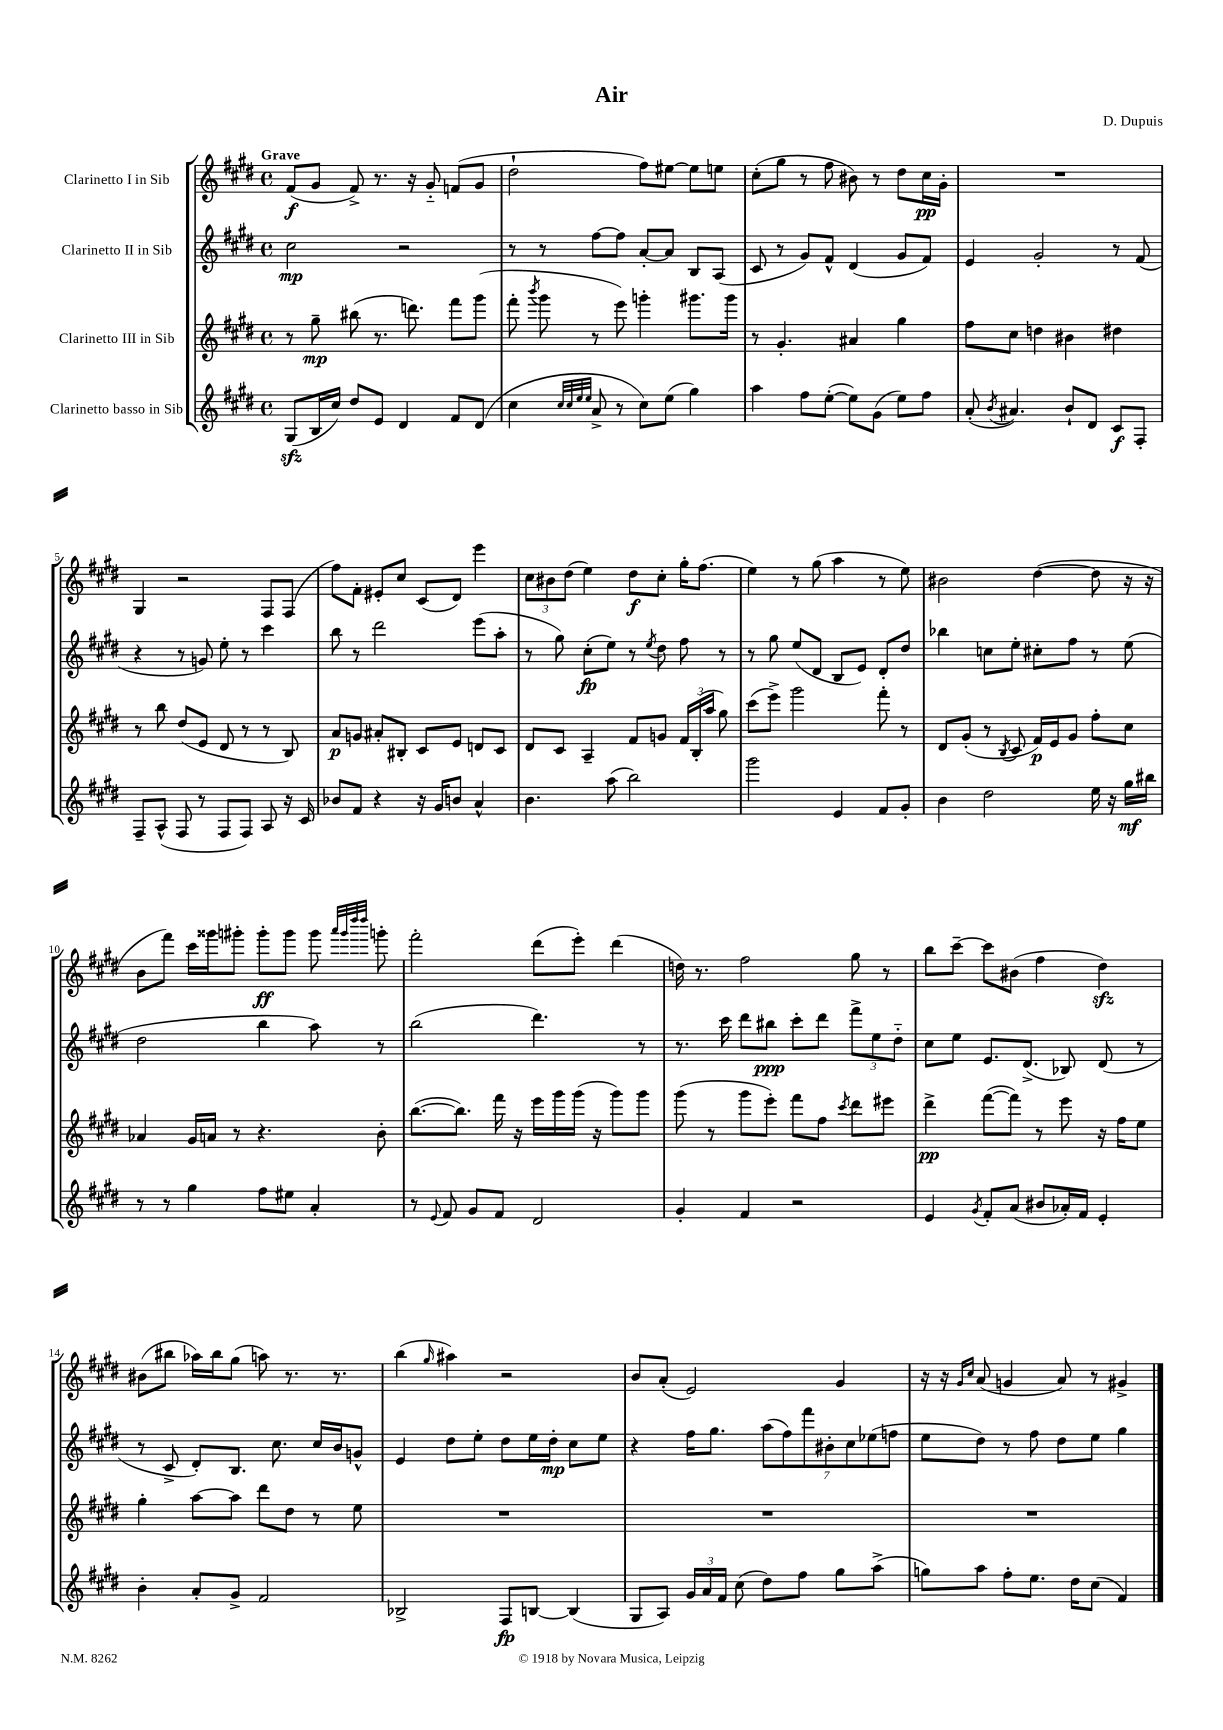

**kern	**kern	**kern	**kern
*staff4	*staff3	*staff2	*staff1
*clefG2	*clefG2	*clefG2	*clefG2
*k[f#c#g#d#]	*k[f#c#g#d#]	*k[f#c#g#d#]	*k[f#c#g#d#]
*M4/4	*M4/4	*M4/4	*M4/4
*met(c)	*met(c)	*met(c)	*met(c)
(8G#/L	8r	2cc#\	(8f#/L
16B/L	8gg#~\	.	8g#/J
16cc#/JJ)	.	.	.
8dd#/L	(8bb#\	.	8f#^/)
8e/J	8.r	.	8.r
4d#/	.	2r	.
.	8.ddd\)	.	16r
.	.	.	8g#'~/
8f#/L	8fff#\L	.	(8f/L
(8d#/J	(8ggg#\J	.	8g#/J
=	=	=	=
4cc#\	8fff#'\	8r	2dd#`\
.	8qbbb/	.	.
.	8ggg#\	8r	.
32qqcc#/LLL	.	.	.
32qqcc#/	.	.	.
32qqee/	.	.	.
32qqee/JJJ	.	.	.
8a^/	8r	[8ff#\L	.
8r	8eee\)	8ff#\]J	.
8cc#\L)	4ggg'\	[8a'/L	8ff#\L)
(8ee\J	.	8a/]J	[8ee#\J
4gg#\)	8.ggg#\L	8B/L	8ee#\]L
.	.	(8A/J	8ee\J
.	16ggg#\Jk	.	.
=	=	=	=
4aa\	8r	8c#/	(8cc#'\L
.	4.g#'/	8r	8gg#\J
8ff#\L	.	8g#/L)	8r
([8ee'\J	.	8f#^^/J	8ff#\
8ee\]L)	4a#/	(4d#/	8b#\)
(8g#\J	.	.	8r
8ee\L)	4gg#\	8g#/L	8dd#\L
8ff#\J	.	8f#/J)	16cc#\L
.	.	.	16g#'\JJ
=	=	=	=
(8a'/	8ff#\L	4e/	1r
8qb/	.	.	.
4.a#/)	8cc#\J	.	.
.	4dd\	2g#'/	.
8b`/L	4b#\	.	.
8d#/J	.	.	.
8c#/L	4dd#\	8r	.
8F#'/J	.	(8f#/	.
=	=	=	=
8F#~/L	8r	4r	4G#/
(8A^^/J	8bb\	.	.
8F#/	(8dd#/L	8r	2r
8r	8e/J	8g/)	.
8F#/L	8d#/	8ee'\	.
8F#/J)	8r	8r	.
8A/	8r	4ccc#\	8F#/L
16r	8B/)	.	(8F#/J
16c#/	.	.	.
=	=	=	=
8b-/L	8a/L	8bb\	8ff#\L)
8f#/J	8g/J	8r	8f#'\J
4r	8a#'/L	2ddd#\	8e#'/L
.	8B#'/J	.	8cc#/J
16r	8c#/L	.	(8c#/L
16g#/LK	.	.	.
8b/J	8e/J	.	8d#/J)
4a^^/	8d/L	(8eee\L	4eee\
.	8c#/J	8aa'\J	.
=	=	=	=
4.b\	8d#/L	8r	12cc#\L
.	.	.	12b#\
.	8c#/J	8gg#\)	.
.	.	.	(12dd#\J
.	4A~/	(8cc#'\L	4ee\)
(8aa\	.	8ee\J)	.
2bb\)	8f#/L	8r	8dd#\L
.	.	8qee/	.
.	8g/J	8dd#\	8cc#'\J
.	24f#/LL	8ff#\	16gg#'\LK
.	(24B'/	.	.
.	.	.	(8.ff#\J
.	24aa/JJ	.	.
.	8gg#\)	8r	.
=	=	=	=
2ggg#\	(8ccc#\L	8r	4ee\)
.	8eee^\J)	8gg#\	.
.	2ggg#\	(8ee/L	8r
.	.	8d#/J	(8gg#\
4e/	.	8B/L	4aa\
.	.	8e/J)	.
8f#/L	8fff#'\	8d#'/L	8r
8g#'/J	8r	8dd#/J	8ee\)
=	=	=	=
4b\	8d#/L	4bb-\	2b#\
.	(8g#'/J	.	.
2dd#\	8r	8cc\L	.
.	8qB/	.	.
.	8c#/	8ee'\J	.
.	16f#/LL)	8cc#'\L	([4dd#\
.	16e/J	.	.
.	8g#/J	8ff#\J	.
16ee\	8ff#'\L	8r	8dd#\]
16r	.	.	.
16gg#\LL	8cc#\J	(8ee\	16r
16bb#\JJ	.	.	16r
=	=	=	=
8r	4a-/	2dd#\	8b\L
8r	.	.	8fff#\J)
4gg#\	16g#/LL	.	16ccc#\LL
.	16a/JJ	.	16ggg##\J
.	8r	.	8ggg#'\J
8ff#\L	4.r	4bb\	8ggg#'\L
8ee#\J	.	.	8ggg#\J
4a'/	.	8aa\)	8ggg#\
.	.	.	32qqaaa/LLL
.	.	.	32qqggg#/
.	.	.	32qqdddd#/
.	.	.	32qqdddd#/JJJ
.	8b'\	8r	8ggg'\
=	=	=	=
8r	([8.bb\L	(2bb\	2fff#'\
8qqe/	.	.	.
8f#/	.	.	.
.	8.bb\]J)	.	.
8g#/L	.	.	.
8f#/J	16fff#\	.	.
.	16r	.	.
2d#/	16eee\LL	4.ddd#\)	(8ddd#\L
.	16ggg#\	.	.
.	(16ggg#\JJ	.	8eee'\J)
.	16r	.	.
.	8ggg#\L)	.	(4ddd#\
.	8ggg#\J	8r	.
=	=	=	=
4g#'/	(8ggg#\	8.r	16dd\)
.	.	.	8.r
.	8r	.	.
.	.	16ccc#\	.
4f#/	8ggg#\L	8ddd#\L	2ff#\
.	8eee'\J)	8bb#\J	.
2r	8fff#\L	8ccc#'\L	.
.	8ff#\J	8ddd#\J	.
.	8qccc#/	.	.
.	8ddd#\L	12fff#^\L	8gg#\
.	.	12ee\	.
.	8eee#\J	.	8r
.	.	12dd#'~\J	.
=	=	=	=
4e/	4ddd#^\	8cc#\L	8bb\L
.	.	8ee\J	[8ccc#~\J
8qg#/	.	.	.
8f#'/L	([8fff#\L	8.e/L	8ccc#\]L
(8a/J	8fff#\]J)	.	(8b#\J
.	.	(8.d#^/J	.
8b#/L	8r	.	4ff#\
16a-'/L)	8eee\	8B-/)	.
16f#/JJ	.	.	.
4e'/	16r	(8d#/	4dd#\)
.	16ff#\LK	.	.
.	8ee\J	8r	.
=	=	=	=
4b'\	4gg#'\	8r	(8b#\L
.	.	8c#^/	8bb#\J
8a'/L	[8aa\L	8d#'/L)	16aa-\LL)
.	.	.	16bb#\J
8g#^/J	8aa\]J	8.B/J	(8gg#\J
2f#/	8ddd#\L	.	8aa\)
.	.	8.cc#\	.
.	8dd#\J	.	8.r
.	8r	16cc#/LL	.
.	.	16b/J	8.r
.	8ee\	8g^^/J	.
=	=	=	=
2B-^/	1r	4e/	(4bb\
.	.	.	16qqgg#/
.	.	8dd#\L	4aa#\)
.	.	8ee'\J	.
8F#/L	.	8dd#\L	2r
[8B/J	.	16ee\L	.
.	.	16dd#'\JJ	.
(4B/]	.	8cc#\L	.
.	.	8ee\J	.
=	=	=	=
8G#/L	1r	4r	8b/L
8A/J)	.	.	(8a'/J
24g#/LL	.	16ff#\LK	2e/)
24a/	.	.	.
.	.	8.gg#\J	.
24f#/JJ	.	.	.
(8cc#\	.	.	.
8dd#\L)	.	(14aa\L	.
.	.	14ff#\)	.
8ff#\J	.	.	.
.	.	14fff#\	.
.	.	14b#'\	.
8gg#\L	.	.	4g#/
.	.	14cc#\	.
.	.	(14ee-\	.
(8aa^\J	.	.	.
.	.	14ff\J	.
=	=	=	=
8gg\L)	1r	8ee\L	16r
.	.	.	16r
.	.	.	16qqg#/LL
.	.	.	16qqcc#/JJ
8aa\J	.	8dd#\J)	(8a/
8ff#'\L	.	8r	4g/
8.ee\J	.	8ff#\	.
.	.	8dd#\L	8a/)
16dd#\LK	.	.	.
(8cc#\J	.	8ee\J	8r
4f#/)	.	4gg#\	4g#^/
==	==	==	==
*-	*-	*-	*-
